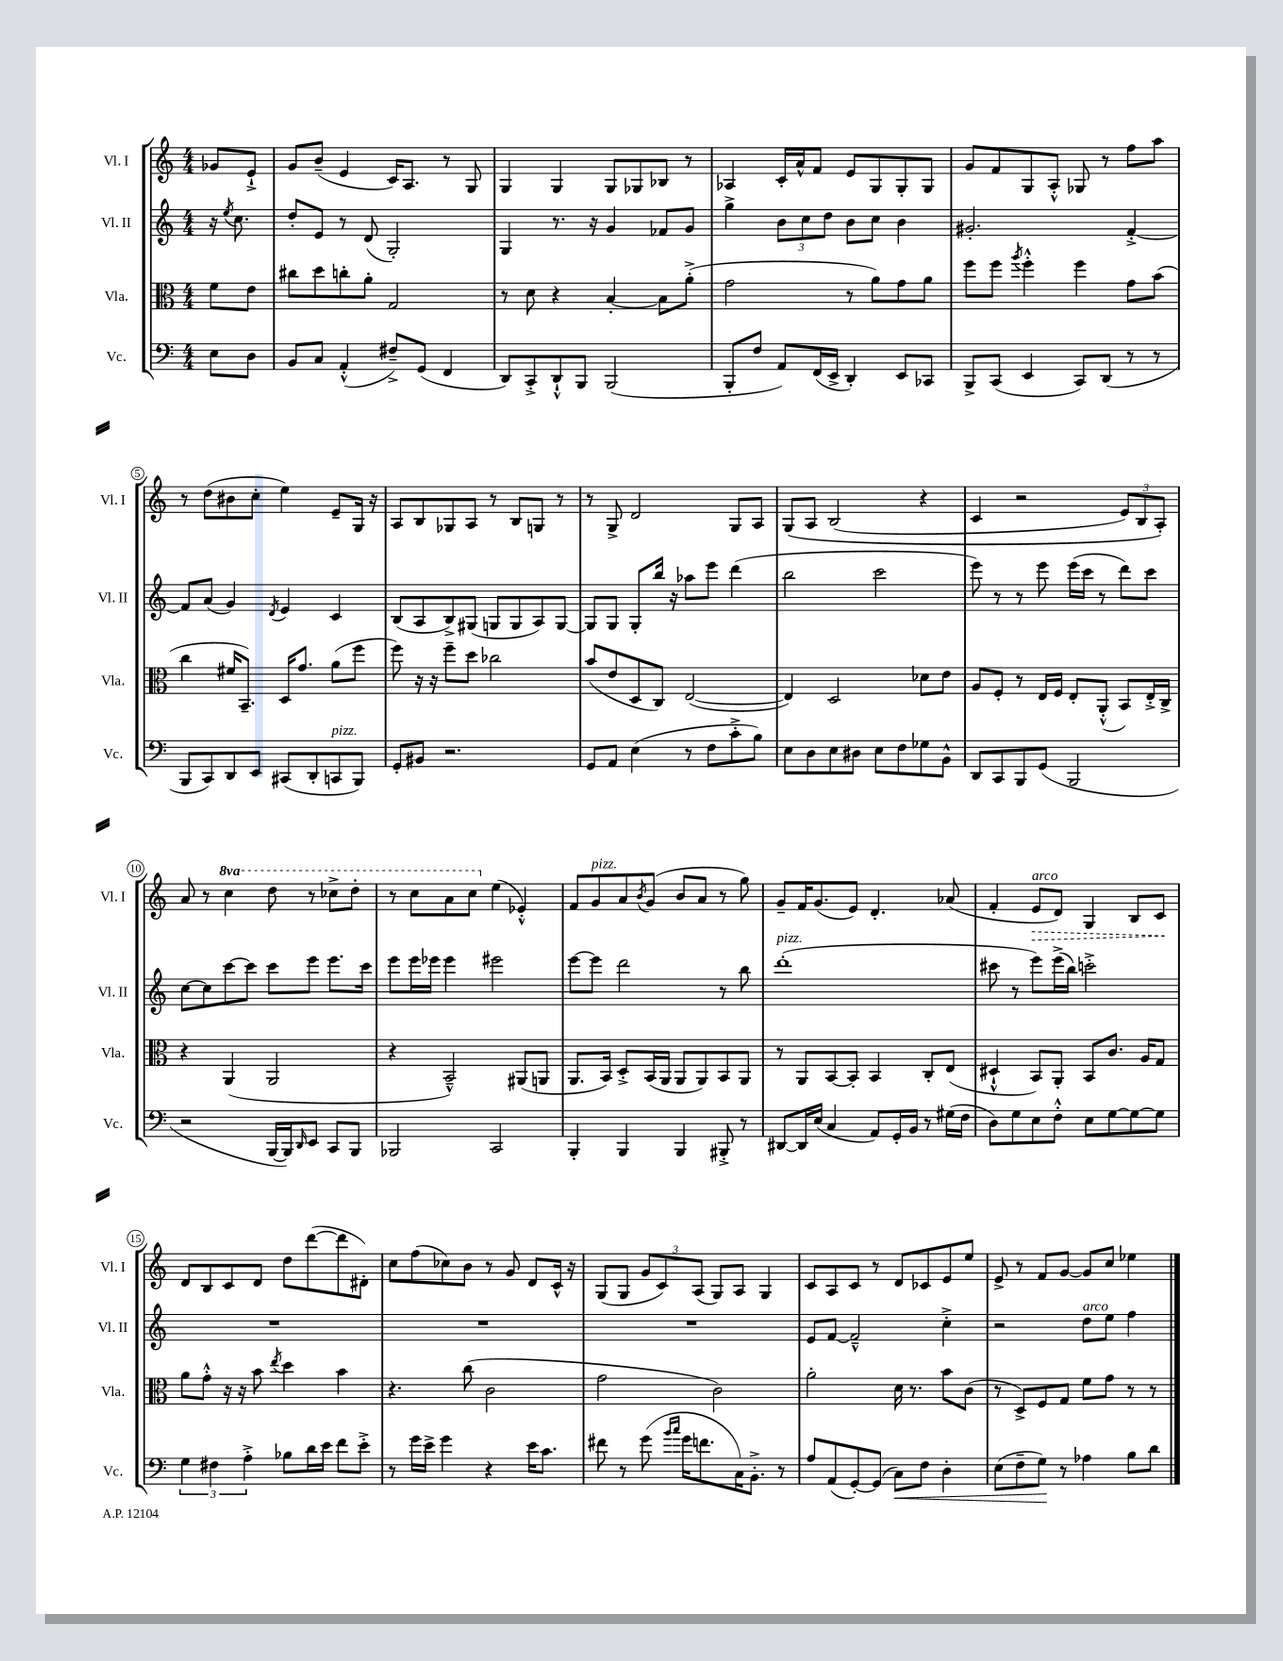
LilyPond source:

<<
\new StaffGroup <<
\new Staff = "s0" \with { instrumentName = "Vl. I" shortInstrumentName = "Vl. I" } {
    \clef treble \key c \major \numericTimeSignature \time 4/4 \set Staff.ottavationMarkups = #ottavation-simple-ordinals \partial 4
    ges'8 e'8-!-> |
    g'8 b'8--( e'4 c'16) a8. r8 g8 |
    g4 g4 g8 ges8 bes8 r8 |
    aes4 c'16-. a'16-^ f'8 e'8 g8 g8-. g8 |
    g'8 f'8 g8 a8-.-^ ges8 r8 f''8 a''8 |
    r8 d''8( bis'8 c''8-. e''4) e'8-- g16 r16 |
    a8 b8 ges8 a8 r8 b8 g8 r8 |
    r8 g8-> d'2 g8 a8 |
    g8\( a8 b2( r4 |
    c'4 r2 \tuplet 3/2 { e'8) b8 a8-.\) } |
    a'8 r8 \ottava #1 c'''4 d'''8 r8 ces'''8-> d'''8-. |
    r8 c'''8 a''8 c'''8 \ottava #0 e''4( ees'4-.-^) |
    f'8 g'8^\markup { \italic "pizz." } a'8 \acciaccatura { b'8 } g'8( b'8 a'8 r8 g''8) |
    g'8-- f'16 g'8.( e'8) d'4.-. aes'8( |
    f'4-. \once \override Hairpin.style = #'dashed-line e'8\>^\markup { \italic "arco" } d'8) g4 b8 c'8\! |
    d'8 b8 c'8 d'8 d''8 d'''8~( d'''8 dis'8-.) |
    c''8 f''8( ces''8) b'8 r8 g'8 d'8 c'16-^ r16 |
    g8( g8 \tuplet 3/2 { g'8 c'8) a8( } g8) a8 g4 |
    c'8 a8 c'8 r8 d'8 ces'8 e'8 e''8 |
    e'8-> r8 f'8 g'8~ g'8 c''8 ees''4 \bar "|." |
}
\new Staff = "s1" \with { instrumentName = "Vl. II" shortInstrumentName = "Vl. II" } {
    \clef treble \key c \major \numericTimeSignature \time 4/4 \partial 4
    r16 \acciaccatura { e''8 } c''8. |
    d''8-. e'8 r8 d'8( g2-.) |
    g4 r8. r16 g'4 fes'8 g'8 |
    g''4-> \tuplet 3/2 { b'8 c''8 d''8 } b'8 c''8 b'4 |
    gis'2.-. f'4~-.-> |
    f'8 a'8( g'4) \acciaccatura { d'8 } e'4 c'4 |
    b8( a8 b8->) gis8( g8 g8 a8) g8~ |
    g8 g8 g8-. b''16 r16 aes''8 e'''8 d'''4( |
    b''2 c'''2 |
    e'''8) r8 r8 e'''8 e'''16( c'''16 r8 d'''8) c'''8 |
    c''8~ c''8 c'''8~ c'''8 c'''8 e'''8 e'''8. c'''16 |
    e'''8 e'''16 ees'''16 ees'''4 eis'''2 |
    e'''8~ e'''8 d'''2 r8 b''8 |
    d'''1-.^\markup { \italic "pizz." }( |
    cis'''8 r8 e'''8) e'''16->( b''16) c'''2-.-> |
    R1 |
    R1 |
    R1 |
    e'8 f'8~ f'2---^ c''4-.-> |
    r2 d''8^\markup { \italic "arco" } e''8 f''4 \bar "|." |
}
\new Staff = "s2" \with { instrumentName = "Vla." shortInstrumentName = "Vla." } {
    \clef alto \key c \major \numericTimeSignature \time 4/4 \partial 4
    f'8 e'8 |
    cis''8 d''8 c''8-. a'8-. g2 |
    r8 d'8 r4 b4~-. b8 a'8-.->( |
    g'2 r8 a'8) g'8 a'8 |
    f''8 f''8 \acciaccatura { a''8 } f''4-.-^ f''4 g'8 b'8( |
    c''4 fis'16 b,8.--) d16 g'8. a'8( f''8 |
    f''8) r16 r16 f''8-- d''8 ces''2 |
    b'8( e'8 d8 c8) e2~( |
    e4) d2 des'8 e'8 |
    a8 f8-. r8 e16 f16 e8-. a,8-.-^( b,8) e16-.-> c16-> |
    r4 a,4( a,2 |
    r4 b,2---^) ais,8( a,8 |
    a,8. b,16) d8-.-> b,16( a,16 a,8 a,8) b,8 a,8 |
    r8 a,8 b,8~ b,8-. b,4 c8-. e8( |
    dis4-!-^ b,8) a,8-. b,8 c'8. a16 g8 |
    a'8 g'8-.-^ r16 r16 b'8 \acciaccatura { e''8 } d''4 b'4 |
    r4. c''8( c'2 |
    g'2 c'2) |
    a'2-. d'16 r8. b'8 c'8( |
    r8 d8->) f8 g8 f'8 g'8 r8 r8 \bar "|." |
}
\new Staff = "s3" \with { instrumentName = "Vc." shortInstrumentName = "Vc." } {
    \clef bass \key c \major \numericTimeSignature \time 4/4 \partial 4
    e8 d8 |
    b,8 c8 a,4-.-^( fis8--->) g,8( f,4 |
    d,8) c,8-.-> d,8-!-^ b,,8 b,,2( |
    b,,8-. f8 a,8) f,16( e,16-> d,4-.) e,8 ces,8 |
    b,,8-> c,8( e,4 c,8) d,8( r8 r8 |
    b,,8 c,8) d,8 e,8 cis,8( d,8-. c,8^\markup { \italic "pizz." } b,,8) |
    g,8-. bis,8 r2. |
    g,8 a,8 e4( r8 f8 c'8-.-> b8) |
    e8 d8 e8 dis8 e8 f8 ges8 b,8-^ |
    d,8 c,8 b,,8 g,8( b,,2 |
    r2 b,,16~ b,,16) \grace { d,16 } e,8 c,8 b,,8 |
    bes,,2 c,2 |
    b,,4-. b,,4 b,,4 bis,,8-.-> r8 |
    dis,8~ dis,16 e16( c4 a,8) g,16-. b,16 r8 gis16( f16 |
    d8) g8 e8 f8-.-^ e8 g8~ g8~ g8 |
    \tuplet 3/2 { g4 fis4 a4-.-> } bes8 d'16 e'16 f'8 e'8-.-> |
    r8 g'16 e'16-> g'4 r4 e'16 c'8. |
    fis'8 r8 g'8( \grace { b'16 c''16 } g'16 f'8. c16) b,8.-.-> r8 |
    a8 a,8( g,8~-.) g,8( c8\<) f8 d4-. |
    e8( f8-- g8\!) r8 aes4 b8 d'8 \bar "|." |
}
>>
>>
\layout { \context { \Score \override BarNumber.stencil = #(make-stencil-circler 0.1 0.3 ly:text-interface::print) } }
